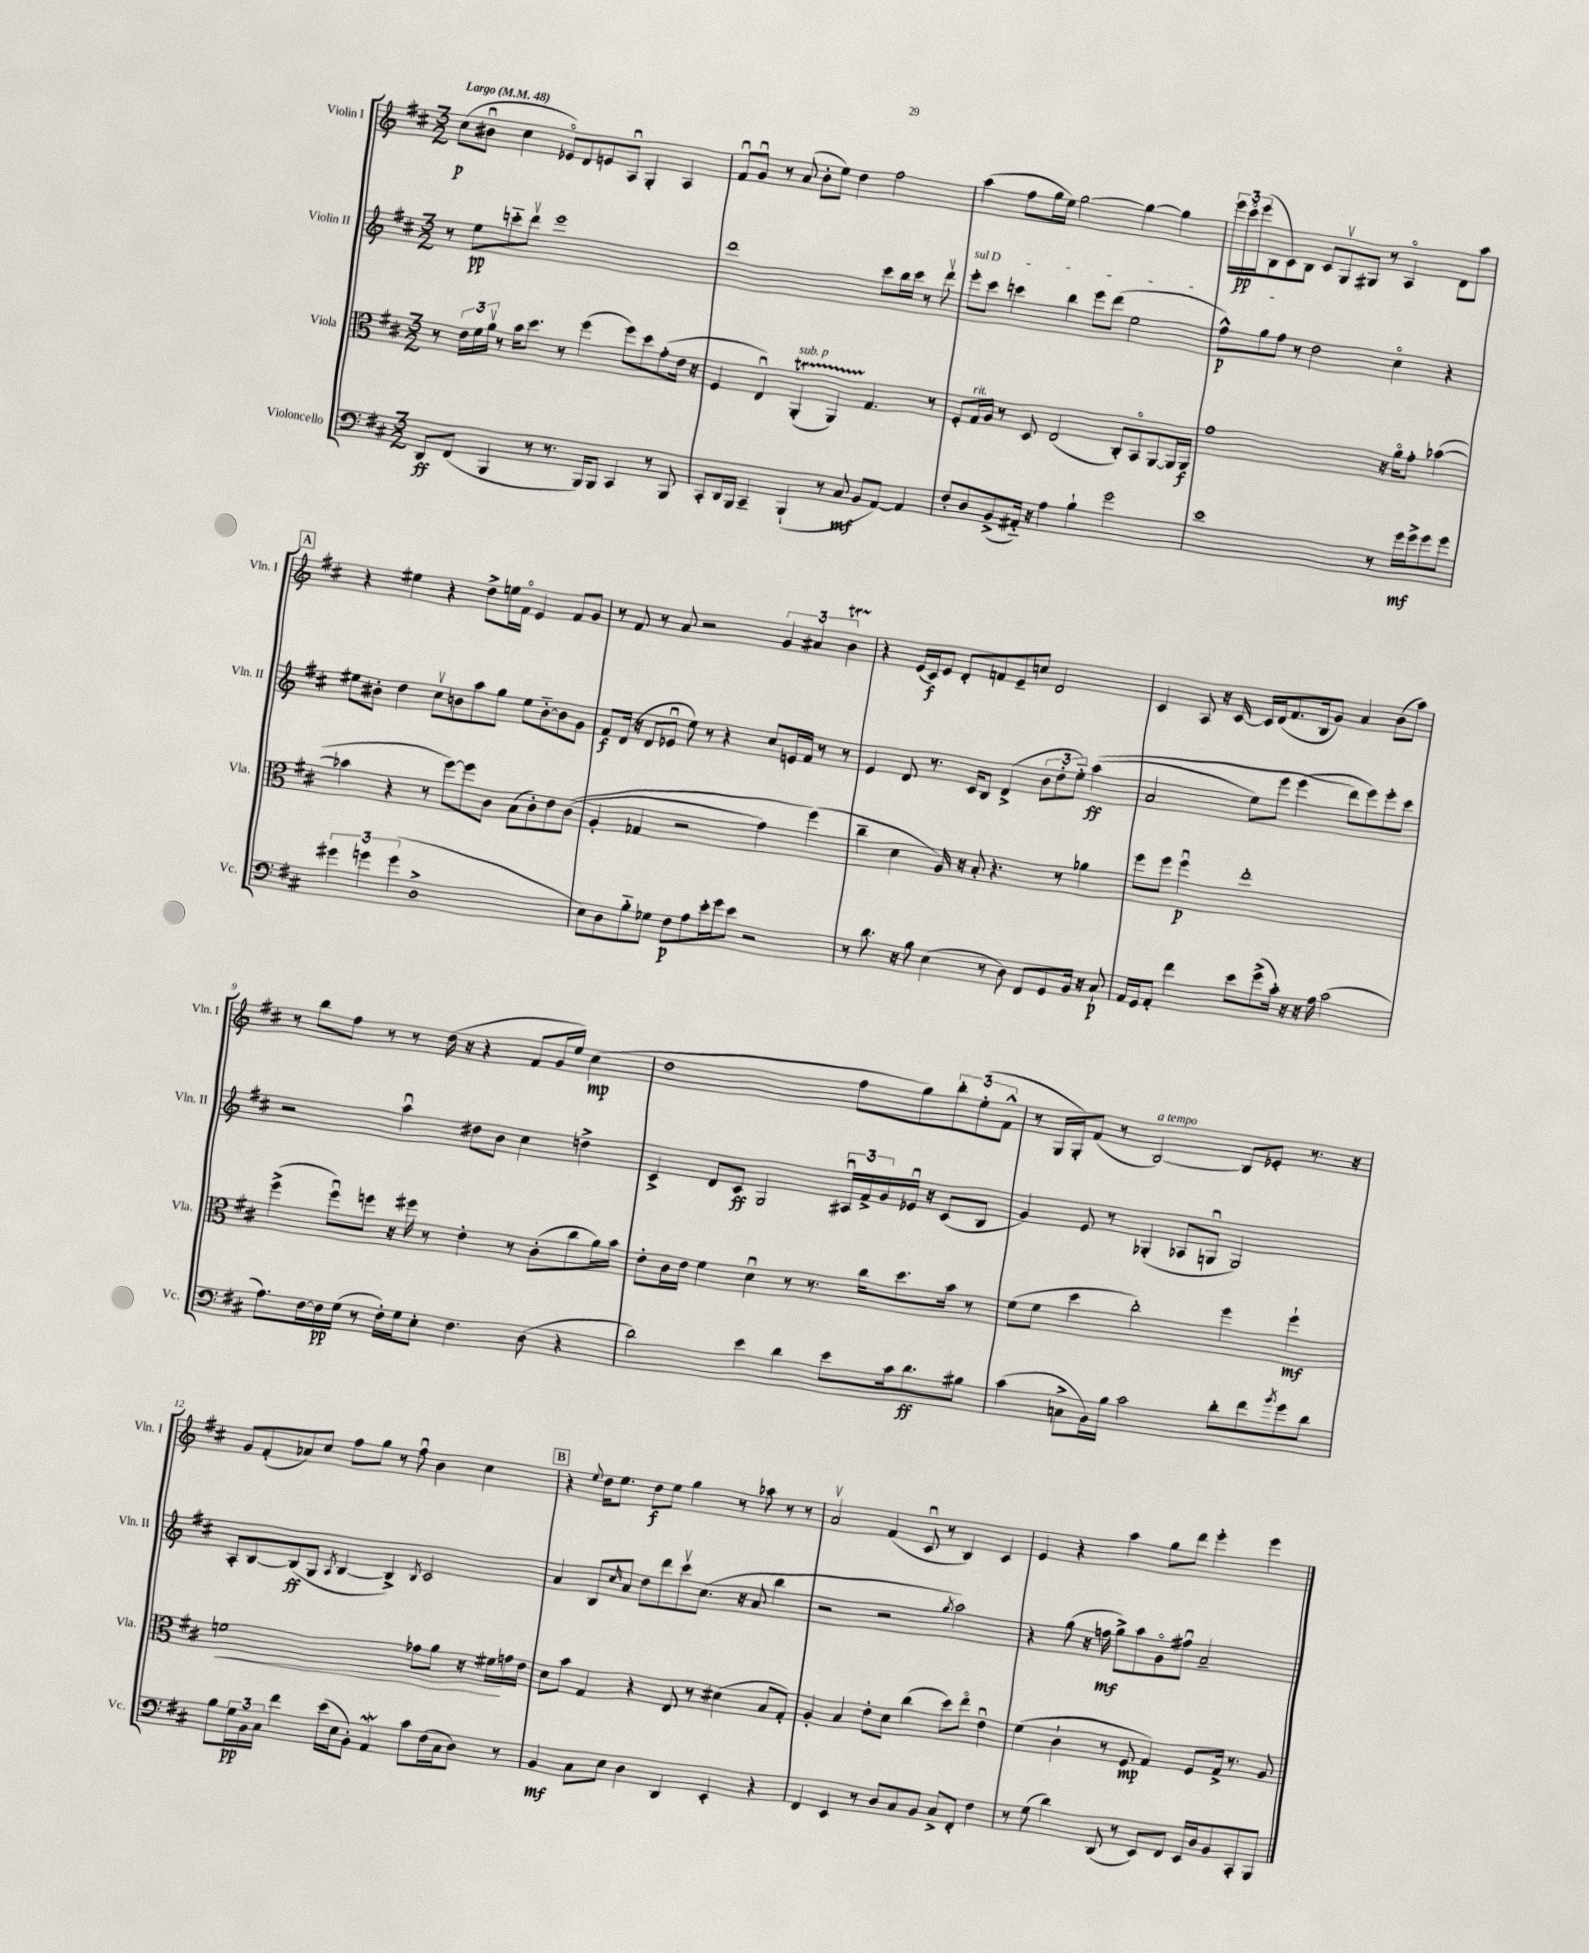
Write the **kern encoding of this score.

**kern	**dynam	**kern	**dynam	**kern	**dynam	**kern	**dynam
*part4	*part4	*part3	*part3	*part2	*part2	*part1	*part1
*staff4	*staff4	*staff3	*staff3	*staff2	*staff2	*staff1	*staff1
*I"Violoncello	*	*I"Viola	*	*I"Violin II	*	*I"Violin I	*
*I'Vc.	*	*I'Vla.	*	*I'Vln. II	*	*I'Vln. I	*
*clefF4	*	*clefC3	*	*clefG2	*	*clefG2	*
*k[f#c#]	*	*k[f#c#]	*	*k[f#c#]	*	*k[f#c#]	*
*M3/2	*	*M3/2	*	*M3/2	*	*M3/2	*
*MM48	*	*MM48	*	*MM48	*	*MM48	*
=1	=1	=1	=1	=1	=1	=1	=1
!	!	!	!	!	!	!LO:TX:a:B:t=Largo	!
8DD/L	ff	8r	.	8r	.	(8cc#\L	p
(8FF#/J	.	24e\LL	.	8ee\L	pp	8b#Xu\J	.
.	.	24f#\	.	.	.	.	.
.	.	24av\JJ	.	.	.	.	.
4BBB/	.	8r	.	8cccn\	.	4cc#\	.
.	.	16b\KL	.	8dddv\J	.	.	.
.	.	8.dd\J	.	.	.	.	.
8r	.	.	.	1eee	.	8e-X/L)	.
8.r	.	8r	.	.	.	8d/	.
.	.	(4ff#\	.	.	.	8en/	.
16BBB/KL)	.	.	.	.	.	.	.
8BBB/J	.	.	.	.	.	8Au/J	.
4CC#/	.	8ff#\L)	.	.	.	4G'/	.
.	.	8dd\	.	.	.	.	.
8r	.	(8g'\	.	.	.	4A/	.
8BBB/	.	16e\Jk	.	.	.	.	.
.	.	16r	.	.	.	.	.
=2	=2	=2	=2	=2	=2	=2	=2
8CC#'/L	.	4F#/	.	1ddd	.	8f#u/L	.
16DD/L	.	.	.	.	.	8gu/J	.
16BBB/JJ	.	.	.	.	.	.	.
4CC#~/	.	4Eu/)	.	.	.	8r	.
.	.	.	.	.	.	(8a/	.
!	!	!LO:TX:a:i:t=sub. p	!	!	!	!	!
(4BBB`/	.	(4AAT'/	.	.	.	8b'\L	.
.	.	.	.	.	.	8ee\J)	.
8r	.	4AATTT/)	.	.	.	4dd\	.
8C#/	mf	.	.	.	.	.	.
8BB/L	.	4.G/	.	8ccc#\L	.	2ff#\	.
[8AA/J)	.	.	.	16bb\L	.	.	.
.	.	.	.	16ccc#\JJ	.	.	.
4AA/]	.	.	.	8r	.	.	.
.	.	8r	.	8dddv\	.	.	.
=3	=3	=3	=3	=3	=3	=3	=3
!	!	!	!	!LO:TX:a:i:t=sul D	!	!	!
8F#'/L	.	8F#'/L	.	8eee'\L	.	(4aa\	.
!	!	!LO:TX:a:i:t=rit.	!	!	!	!	!
8D/	.	16G/L	.	8ccc#\J	.	.	.
.	.	16A/JJ	.	.	.	.	.
(8BB^/	.	8r	.	4cccn\	.	8ff#\L	.
16AA#X/Jk)	.	8D/	.	.	.	16gg\L	.
16r	.	.	.	.	.	16ee\JJ)	.
4A\	.	(2E/	.	4bb\	.	[2gg\	.
4B`\	.	.	.	8eee\L	.	.	.
.	.	.	.	(8ddd\J	.	.	.
2g\	.	8C#'/L)	.	2ee\	.	4gg\_	.
.	.	8BB/	.	.	.	.	.
.	.	[8AA/	.	.	.	4gg\]	.
.	.	16AA/L]	.	.	.	.	.
.	.	16AA/JJ	f	.	.	.	.
=4	=4	=4	=4	=4	=4	=4	=4
1e	.	1g	.	8ff#^^\L)	p	24eee\LL	.
.	.	.	.	.	.	24ccc#\	pp
.	.	.	.	.	.	(24eee\J	.
.	.	.	.	8gg\	.	8B\	.
.	.	.	.	8ff#\J	.	8c#\)	.
.	.	.	.	8r	.	8B\J	.
.	.	.	.	2dd\	.	8c#/L	.
.	.	.	.	.	.	8Gv/	.
.	.	.	.	.	.	8G#X/J	.
.	.	.	.	.	.	8r	.
8r	.	16r	.	4cc#\	.	4A/	.
.	.	16a\KL	.	.	.	.	.
16g\LL	mf	8g'\J	.	.	.	.	.
16g^\J	.	.	.	.	.	.	.
8g\	.	([4b-X\	.	4r	.	8d\L	.
8g\J	.	.	.	.	.	8aa\J	.
!!LO:LB:g=z
!!LO:REH:place=s1:t=A
=5	=5	=5	=5	=5	=5	=5	=5
6g#X\	.	4b-X\]	.	8ee#X\L	.	4r	.
.	.	.	.	8b#X'\J	.	.	.
6gn\	.	.	.	.	.	.	.
.	.	4r	.	4dd\	.	4ee#X\	.
(6g\	.	.	.	.	.	.	.
1D^	.	8r	.	8cc#v\L	.	4r	.
.	.	[8ff#\L)	.	8bn\	.	.	.
.	.	8ff#\]	.	8aa\	.	8dd^\L	.
.	.	8c#\J	.	8gg\J	.	16een\L	.
.	.	.	.	.	.	16f#\JJ	.
.	.	(8B\L	.	8ee#\L	.	4e/	.
.	.	8c#'\)	.	[8b\	.	.	.
.	.	8e\	.	8b\]	.	8f#/L	.
.	.	((8c#\J	.	8g\J	.	8g/J	.
=6	=6	=6	=6	=6	=6	=6	=6
8E\L)	.	4A'/	.	8f#/L	f	8r	.
8D\	.	.	.	(16d/Jk	.	8f#/	.
.	.	.	.	16r	.	.	.
8B\	.	4G-X/	.	8d/L	.	8r	.
8G-X\J	.	.	.	8e-Xu/J	.	8a/	.
8F#\L	p	2r	.	8ee\)	.	2r	.
8A\	.	.	.	8r	.	.	.
16e'\L	.	.	.	4r	.	.	.
16g\J	.	.	.	.	.	.	.
8e\J	.	.	.	.	.	.	.
2r	.	4g\)	.	8cc#/L	.	6g/	.
.	.	.	.	16en/L	.	.	.
.	.	.	.	.	.	6a#X/	.
.	.	.	.	16f#/JJ	.	.	.
.	.	(4ff#\)	.	8r	.	.	.
.	.	.	.	.	.	6bT\	.
.	.	.	.	8r	.	.	.
=7	=7	=7	=7	=7	=7	=7	=7
8r	.	4cc#~\	.	4e/	.	4r	.
8.d\	.	.	.	.	.	.	.
.	.	4d\	.	8d/	.	(16e/LL	.
16r	.	.	.	.	.	16c#/J)	f
8B\	.	.	.	8.r	.	8e/J	.
(4E\	.	16A/)	.	.	.	8d'/L	.
.	.	16r	.	16c#/KL	.	.	.
.	.	8B'/	.	8B/J	.	8fn/	.
8r	.	4.r	.	(4d^/	.	8e~/	.
8D\)	.	.	.	.	.	8ccn/J	.
8FF#/L	.	.	.	12b\L	.	2d/	.
.	.	.	.	12dd'\	.	.	.
8GG/	.	8r	.	.	.	.	.
.	.	.	.	12ee\J)	.	.	.
16BB/Jk	.	4a-X\	.	((4aa\	ff	.	.
16r	.	.	.	.	.	.	.
8C#`/	p	.	.	.	.	.	.
=8	=8	=8	=8	=8	=8	=8	=8
16AA/LL	.	8ff#\L	.	2a/	.	4c#/	.
16GG/J	.	.	.	.	.	.	.
8AA'/J	.	8ff#\J	.	.	.	.	.
4f#\	.	4ff#u\	p	.	.	8A/	.
.	.	.	.	.	.	16r	.
.	.	.	.	.	.	[16c#/	.
8e\L	.	1ee'	.	8ee\L)	.	16c#/LL]	.
.	.	.	.	.	.	(16d/J	.
(8g^\	.	.	.	8eee\J	.	8.f#/	.
16c#'\Jk)	.	.	.	(4eee\	.	.	.
16r	.	.	.	.	.	16B/k	.
16r	.	.	.	.	.	8g/J)	.
16A\	.	.	.	.	.	.	.
(2c#\	.	.	.	8ddd\L)	.	4a/	.
.	.	.	.	8eee\)	.	.	.
.	.	.	.	8eee'\	.	(8b\L	.
.	.	.	.	8ccc#\J	.	8aa\J)	.
!!LO:LB:g=z
=9	=9	=9	=9	=9	=9	=9	=9
8.A\L)	.	(4ff#^\	.	2r	.	8r	.
.	.	.	.	.	.	8bb\L	.
[16F#\L	.	.	.	.	.	.	.
16F#\]	pp	8ff#u\L)	.	.	.	8ff#\J	.
(16G\JJ	.	.	.	.	.	.	.
8r	.	8ffn\J	.	.	.	8r	.
16F#'\LL)	.	16r	.	4aau\	.	8r	.
16G\J	.	16ff#X\	.	.	.	.	.
8E'\J	.	8r	.	.	.	(16dd\	.
.	.	.	.	.	.	16r	.
4.F#\	.	4e'\	.	8dd#X\L	.	4r	.
.	.	.	.	8b\J	.	.	.
.	.	8r	.	4cc#\	.	8f#/L	.
(8D\	.	(8c#'\L	.	.	.	16g/L	.
.	.	.	.	.	.	16ee/JJ)	.
4r	.	8cc#\	.	4ddn^\	.	(4cc#\	mp
.	.	16a\L)	.	.	.	.	.
.	.	16b\JJ	.	.	.	.	.
=10	=10	=10	=10	=10	=10	=10	=10
2d\)	.	8e'\L	.	4c#^/	.	1dd	.
.	.	16c#\L	.	.	.	.	.
.	.	16e\JJ	.	.	.	.	.
.	.	4f#\	.	8d/L	.	.	.
.	.	.	.	8c#/J	ff	.	.
4e\	.	4du\	.	2G/	.	.	.
4d\	.	8r	.	.	.	.	.
.	.	8.r	.	.	.	.	.
8e\L	.	.	.	24A#Xu/LL	.	8ff#\L	.
.	.	.	.	24f#^/	.	.	.
.	.	16cc#\KL	.	.	.	.	.
.	.	.	.	24g/	.	.	.
16c#\k	.	8.dd\	.	16e-Xu/JJ	.	8gg\)	.
8.d\	ff	.	.	16r	.	.	.
.	.	.	.	(8c#/L	.	12bb'\	.
.	.	16b\Jk	.	.	.	.	.
.	.	.	.	.	.	(12ee'\	.
8B#X\J	.	8r	.	8B/J	.	.	.
.	.	.	.	.	.	12f#^^\J	.
=11	=11	=11	=11	=11	=11	=11	=11
(4c#\	.	(8f#\L	.	4g/)	.	8r	.
.	.	8f#\J	.	.	.	16G/LL	.
.	.	.	.	.	.	16G'/J)	.
8Cn^\L	.	4dd\	.	8e/	.	(8f#/J	.
16BB\L)	.	.	.	8r	.	8r	.
16B\JJ	.	.	.	.	.	.	.
!	!	!	!	!	!	!LO:TX:a:i:t=a tempo	!
2c#\	.	2cc#'\)	.	(4G-X'/	.	[2B/)	.
.	.	.	.	8A-X/L	.	.	.
.	.	.	.	8Gnu/J	.	.	.
8d'\L	.	4ff#\	.	2G/)	.	8B/L]	.
8f#\	.	.	.	.	.	8e-X'/J	.
8qb/	.	.	.	.	.	.	.
8g\	.	4ff#`\	mf	.	.	8.r	.
8d\J	.	.	.	.	.	.	.
.	.	.	.	.	.	16r	.
!!LO:LB:g=z
=12	=12	=12	=12	=12	=12	=12	=12
!	!	!	!LO:HP:b	!	!	!	!
8B\L	.	1fn	<	8A'/L	.	8g/L	.
24G\L	pp	.	.	[8B/	.	(8f#'/	.
24BB\	.	.	.	.	.	.	.
24C#\JJ	.	.	.	.	.	.	.
4f#\	.	.	.	(8B/]	ff	8a-X/)	.
.	.	.	.	8G/J	.	8cc#/J	.
.	.	.	.	8qA/	.	.	.
(16e\LL	.	.	.	[4B/	.	8ff#\L	.
16E\J	.	.	.	.	.	.	.
8BB'\J)	.	.	.	.	.	8gg\J	.
4AAW/	.	.	.	4B^/])	.	8r	.
.	.	.	.	.	.	8ff#u\	.
.	.	.	.	8qB/	.	.	.
8c#\L	.	8g-X\L	.	2c#/	.	4b\	.
(16F#\L	.	8a\J	.	.	.	.	.
16C#\J	.	.	.	.	.	.	.
8D\J)	.	16r	.	.	.	4cc#\	.
.	.	16f#X\LL	.	.	.	.	.
8r	.	16gn\	[	.	.	.	.
.	.	16e\JJ	.	.	.	.	.
!!LO:REH:place=s1:t=B
=13	=13	=13	=13	=13	=13	=13	=13
4BB/	mf	8d\L	.	4a/	.	4r	.
.	.	8b\J	.	.	.	.	.
.	.	.	.	.	.	8qqee/	.
8C#\L	.	4G/	.	8B/L	.	16dd\KL	.
.	.	.	.	.	.	8.ee\J	.
.	.	.	.	16qqcc#/	.	.	.
8E\J	.	.	.	8a/J	.	.	.
4D\	.	4r	.	8dd\L	.	8dd\L	f
.	.	.	.	8ddd\	.	8ee\J	.
4DD/	.	8E/	.	8ccc#v\	.	4gg\	.
.	.	8r	.	(8.cc#\J	.	.	.
4EE'/	.	(4d#X\	.	.	.	8r	.
.	.	.	.	16r	.	.	.
.	.	.	.	8a/	.	8aa-X\	.
4r	.	8B/L	.	4bb\	.	8r	.
.	.	8G'/J)	.	.	.	8r	.
=14	=14	=14	=14	=14	=14	=14	=14
4FF#/	.	4A'/	.	2r	.	2av/	.
4EE/	.	4B/	.	.	.	.	.
8r	.	8e'\L	.	2r	.	(4f#/	.
8D/L	.	8d\J	.	.	.	.	.
8C#/	.	(4cc#\	.	.	.	8c#u/	.
8BB/J	.	.	.	.	.	8r	.
.	.	.	.	8qgg/	.	.	.
8C#^/L	.	8dd\L)	.	2aa\)	.	4B/)	.
8FF#'/J	.	8ee\J	.	.	.	.	.
4F#\	.	4eu\	.	.	.	4c#/	.
=15	=15	=15	=15	=15	=15	=15	=15
8r	.	(4f#\	.	4r	.	4e/	.
(8G\	.	.	.	.	.	.	.
4d\)	.	4c#`\	.	(8gg\	.	4r	.
.	.	.	.	16r	.	.	.
.	.	.	.	16ffn\	mf	.	.
(8DD/	.	8r	.	8gg^\L)	.	4aa\	.
8r	.	8F#/	mp	8aa\	.	.	.
8EE/L)	.	4G/)	.	8g\	.	8gg\L	.
8FF#/J	.	.	.	8ff#Xu\J	.	8ddd\J	.
16EE/LL	.	8F#/L	.	2a~/	.	4eee'\	.
16D/J	.	.	.	.	.	.	.
8BB/	.	16G^/Jk	.	.	.	.	.
.	.	8.r	.	.	.	.	.
8CC#'/	.	.	.	.	.	4eee\	.
8BBB/J	.	8A/	.	.	.	.	.
==	==	==	==	==	==	==	==
*-	*-	*-	*-	*-	*-	*-	*-
